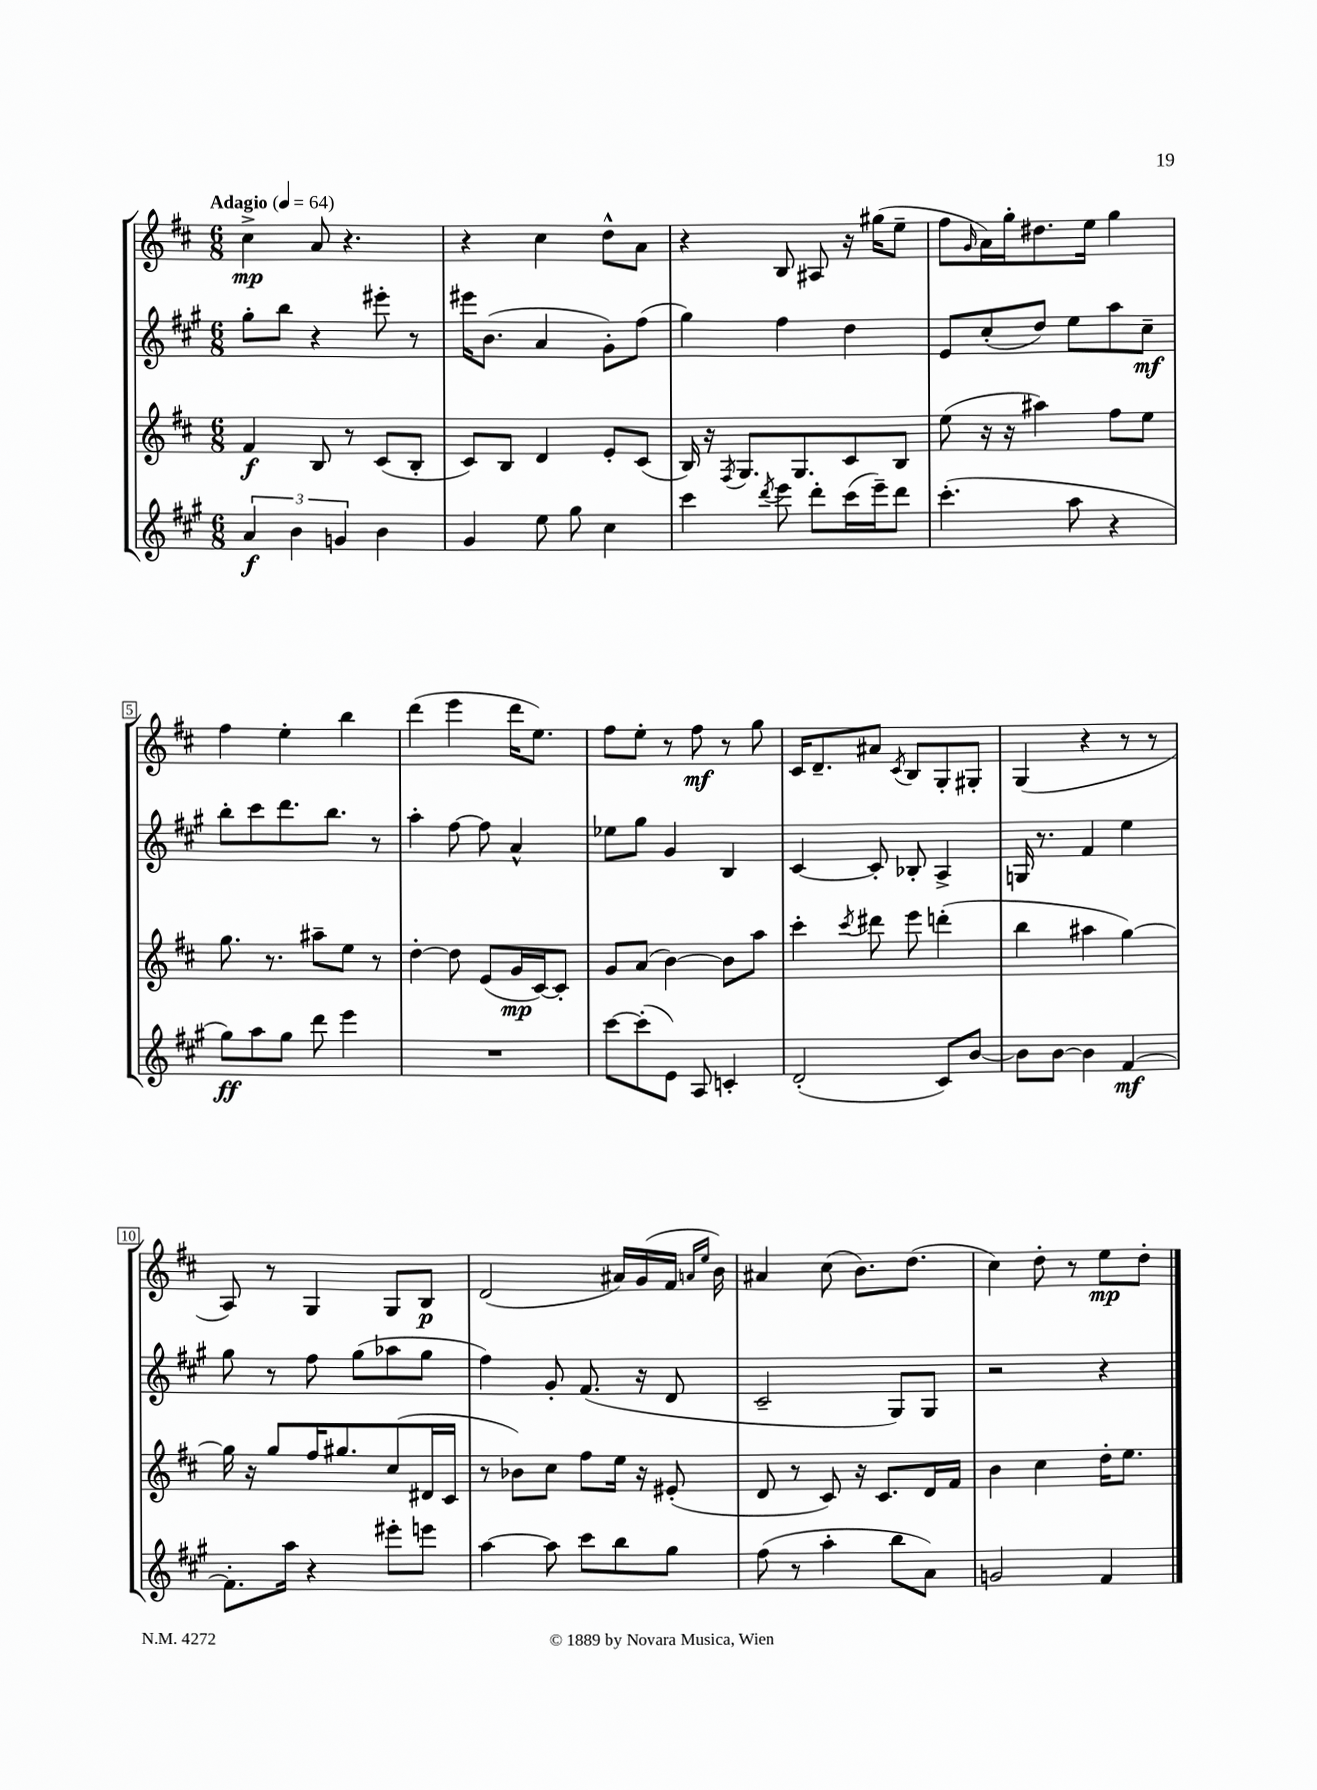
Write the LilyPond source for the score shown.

<<
\new StaffGroup <<
\new Staff = "s0" {
    \clef treble \key d \major \numericTimeSignature \time 6/8 \tempo "Adagio" 4 = 64
    cis''4->\mp a'8 r4. |
    r4 cis''4 d''8-^ a'8 |
    r4 b8 ais8 r16 gis''16( e''8-- |
    fis''8 \grace { g'16 } a'16) g''16-. dis''8. e''16 g''4 |
    fis''4 e''4-. b''4 |
    d'''4( e'''4 d'''16 e''8.) |
    fis''8 e''8-. r8 fis''8\mf r8 g''8 |
    cis'16 d'8.-- ais'8 \acciaccatura { cis'8 } b8 g8-. gis8-. |
    g4( r4 r8 r8 |
    a8) r8 g4 g8 b8\p |
    d'2( ais'16) g'16( fis'16 \grace { a'16 e''16 } b'16) |
    ais'4 cis''8( b'8.) d''8.( |
    cis''4) d''8-. r8 e''8\mp d''8-. \bar "|." |
}
\new Staff = "s1" {
    \clef treble \key a \major \numericTimeSignature \time 6/8
    gis''8-. b''8 r4 eis'''8-. r8 |
    eis'''16 b'8.( a'4 gis'8-.) fis''8( |
    gis''4) fis''4 d''4 |
    e'8 cis''8-.( d''8) e''8 a''8 cis''8--\mf |
    b''8-. cis'''8 d'''8. b''8. r8 |
    a''4-. fis''8~ fis''8 a'4-^ |
    ees''8 gis''8 gis'4 b4 |
    cis'4~ cis'8-. bes8-. a4-> |
    g16 r8. fis'4 e''4 |
    gis''8 r8 fis''8 gis''8( aes''8 gis''8 |
    fis''4) gis'8-. fis'8.( r16 d'8 |
    cis'2-- gis8) gis8 |
    r2 r4 \bar "|." |
}
\new Staff = "s2" {
    \clef treble \key d \major \numericTimeSignature \time 6/8
    fis'4\f b8 r8 cis'8( b8-. |
    cis'8) b8 d'4 e'8-. cis'8( |
    b16) r16 \acciaccatura { fis8 } g8. g8. cis'8 b8 |
    e''8( r16 r16 ais''4) fis''8 e''8 |
    g''8. r8. ais''8-- e''8 r8 |
    d''4~-. d''8 e'8( g'16\mp cis'16~) cis'8-. |
    g'8 a'8( b'4~) b'8 a''8 |
    cis'''4-. \acciaccatura { cis'''8 } dis'''8 e'''8 d'''4-.( |
    b''4 ais''4 g''4~) |
    g''16 r16 g''8 fis''16 gis''8. cis''8( dis'16 cis'16 |
    r8 bes'8) cis''8 fis''8 e''16 r16 eis'8-.( |
    d'8 r8 cis'8) r16 cis'8. d'16 fis'16 |
    b'4 cis''4 d''16-. e''8. \bar "|." |
}
\new Staff = "s3" {
    \clef treble \key a \major \numericTimeSignature \time 6/8
    \tuplet 3/2 { a'4\f b'4 g'4 } b'4 |
    gis'4 e''8 gis''8 cis''4 |
    cis'''4 \acciaccatura { d'''8 } e'''8 d'''8-. cis'''16( e'''16--) d'''8 |
    cis'''4.-.( a''8 r4 |
    gis''8\ff) a''8 gis''8 d'''8 e'''4 |
    R2. |
    cis'''8~ cis'''8-.( e'8) a8 c'4-. |
    d'2-.( cis'8) b'8~ |
    b'8 b'8~ b'4 fis'4~\mf |
    fis'8.-. a''16 r4 eis'''8-. e'''8 |
    a''4~ a''8 cis'''8 b''8 gis''8 |
    fis''8( r8 a''4-. b''8 a'8) |
    g'2 fis'4 \bar "|." |
}
>>
>>
\layout { \context { \Score \override BarNumber.stencil = #(make-stencil-boxer 0.1 0.3 ly:text-interface::print) } }
